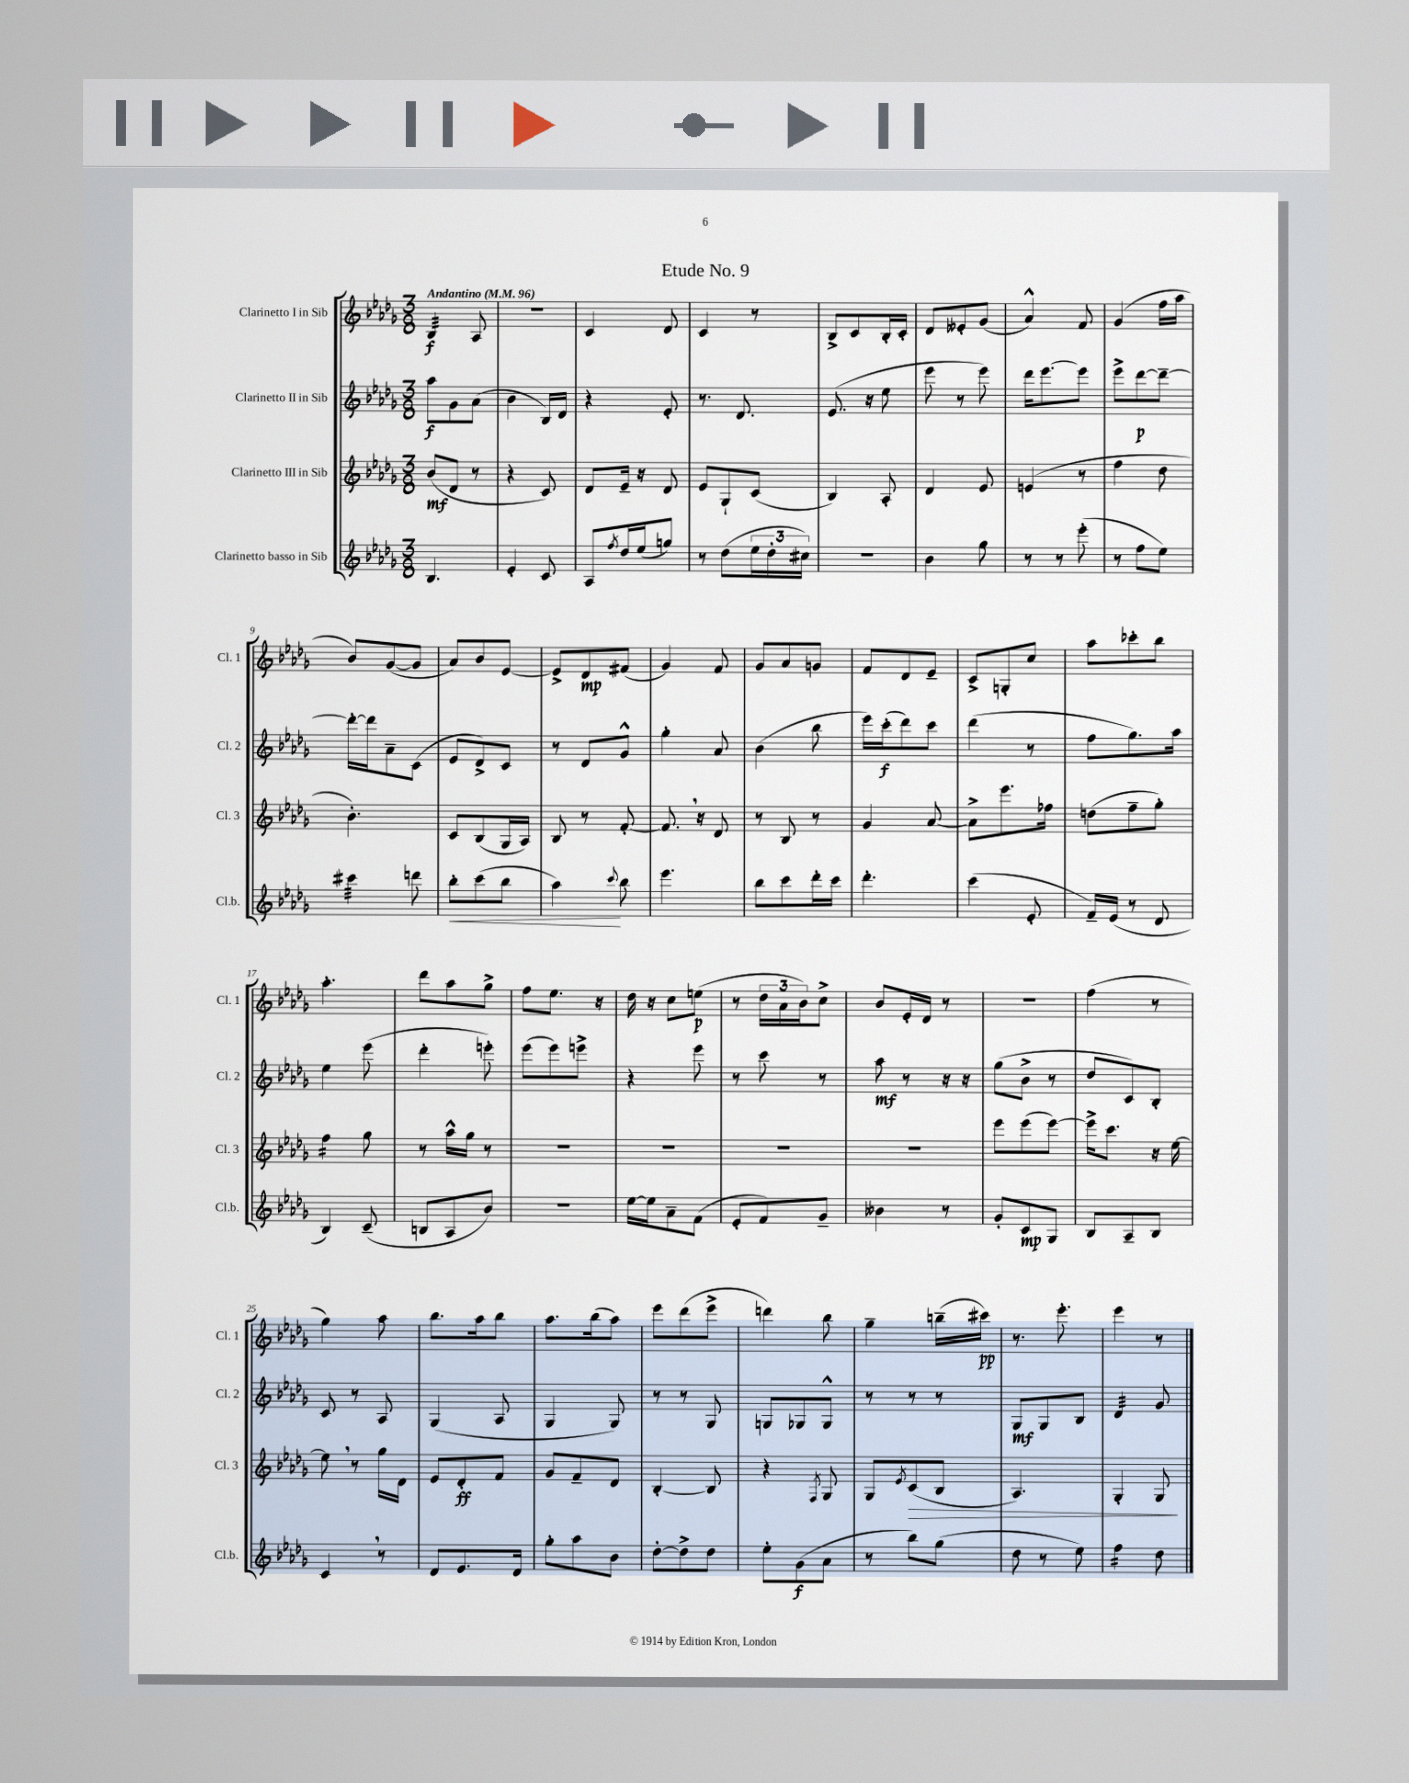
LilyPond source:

\header { title = "Etude No. 9" }
<<
\new StaffGroup <<
\new Staff = "s0" \with { instrumentName = "Clarinetto I in Sib" shortInstrumentName = "Cl. 1" } {
    \clef treble \key des \major \numericTimeSignature \time 3/8 \tempo "Andantino" 4 = 96
    bes4:32\f aes8 |
    R4. |
    c'4 des'8 |
    c'4 r8 |
    bes8-> c'8 bes16-. c'16-. |
    des'8 eeses'8-. ges'8( |
    aes'4-^) f'8 |
    ges'4( f''16 aes''16 |
    bes'8) ges'8~( ges'8 |
    aes'8) bes'8 ees'8~ |
    ees'8-> des'8\mp fis'8( |
    ges'4) f'8 |
    ges'8 aes'8 g'8 |
    f'8 des'8 ees'8-- |
    c'8-> g8-. c''8 |
    aes''8 ces'''8-. bes''8 |
    aes''4.-. |
    des'''8 aes''8 ges''8-> |
    f''8 ees''8. r16 |
    des''16 r16 c''8 e''8\p( |
    r8 \tuplet 3/2 { des''16 aes'16 bes'16) } c''8-> |
    bes'8 ees'16-. des'16 r8 |
    R4. |
    f''4( r8 |
    ges''4) aes''8 |
    bes''8. aes''16 bes''8 |
    aes''8. bes''16( aes''8) |
    ees'''8 des'''8( ees'''8-> |
    d'''4) bes''8 |
    ges''4-- b''16--( cis'''16\pp) |
    r8. ees'''8.-. |
    ees'''4 r8 \bar "|." |
}
\new Staff = "s1" \with { instrumentName = "Clarinetto II in Sib" shortInstrumentName = "Cl. 2" } {
    \clef treble \key des \major \numericTimeSignature \time 3/8
    aes''8\f ges'8 aes'8( |
    bes'4 bes16) des'16 |
    r4 ees'8-. |
    r8. des'8. |
    ees'8.( r16 ees''8 |
    ees'''8 r8 ees'''8) |
    des'''16 ees'''8.~ ees'''8 |
    ees'''8-> des'''8~\p des'''8~-- |
    des'''16~-. des'''16 aes'8-- c'8( |
    ees'8 des'8->) c'8 |
    r8 des'8 ges'8-^ |
    ges''4-. aes'8 |
    bes'4( bes''8 |
    ees'''16) c'''16-.\f( des'''8) c'''8 |
    des'''4( r8 |
    f''8 ges''8.) aes''16 |
    ees''4 ees'''8( |
    des'''4-. e'''8-.) |
    ees'''8( ees'''8) e'''8-> |
    r4 ees'''8 |
    r8 c'''8 r8 |
    aes''8\mf r8 r16 r16 |
    ges''8( bes'8-> r8 |
    des''8 c'8) bes8-. |
    c'8 r8 aes8 |
    ges4( aes8 |
    ges4 ges8) |
    r8 r8 ges8 |
    g8 ges8 ges8-^ |
    r8 r8 r8 |
    ges8\mf ges8 bes8 |
    des'4:32 ges'8 \bar "|." |
}
\new Staff = "s2" \with { instrumentName = "Clarinetto III in Sib" shortInstrumentName = "Cl. 3" } {
    \clef treble \key des \major \numericTimeSignature \time 3/8
    bes'8\mf( des'8 r8 |
    r4 c'8) |
    des'8 ees'16-- r16 des'8 |
    ees'8 ges8-! c'8( |
    bes4) aes8-. |
    des'4 ees'8 |
    e'4( r8 |
    f''4 des''8 |
    bes'4.-.) |
    c'8 bes8( ges16 aes16) |
    bes8 r8 f'8~-. |
    f'8. \breathe r16 des'8 |
    r8 bes8 r8 |
    ges'4 aes'8~ |
    aes'8-> ees'''8. fes''16 |
    d''8( f''8-- ges''8-.) |
    f''4:16 ges''8 |
    r8 aes''16-^ ges''16 r8 |
    R4. |
    R4. |
    R4. |
    R4. |
    ees'''8 ees'''8( ees'''8~) |
    ees'''16-> c'''8. r16 ees''16~ |
    ees''8 \breathe r8 ges''16 des'16 |
    ees'8 des'8-.\ff f'8 |
    ges'8 f'8-- des'8 |
    bes4~-. bes8 |
    r4 \acciaccatura { f8 } ges8 |
    ges8 \acciaccatura { ees'8 } c'8\>( bes8 |
    aes4.) |
    ges4-. ges8\! \bar "|." |
}
\new Staff = "s3" \with { instrumentName = "Clarinetto basso in Sib" shortInstrumentName = "Cl.b." } {
    \clef treble \key des \major \numericTimeSignature \time 3/8
    bes4. |
    ees'4-. c'8 |
    aes8 \acciaccatura { f''8 } des''16 ees''16( g''8) |
    r8 des''8( \tuplet 3/2 { ees''16 des''16-. cis''16) } |
    R4. |
    bes'4 ges''8 |
    r8 r8 ees'''8-.( |
    r8 f''8 ees''8) |
    cis'''4:32 d'''8 |
    bes''8-.\< c'''8( bes''8 |
    aes''4\!) \appoggiatura { c'''8 } bes''8 |
    ees'''4. |
    bes''8 c'''8 des'''16-. c'''16 |
    des'''4.-. |
    c'''4( ees'8-. |
    f'16--) ees'16( r8 des'8 |
    bes4) c'8--( |
    b8 aes8 bes'8) |
    R4. |
    ees''16~ ees''16 aes'8-- f'8( |
    ees'8-. f'8) ges'8-- |
    beses'4 r8 |
    ges'8-. c'8\mp ges8 |
    bes8 aes8-- bes8 |
    c'4 \breathe r8 |
    des'8 ees'8. des'16 |
    ges''8-. aes''8 bes'8 |
    des''8~-. des''8-> des''8 |
    ees''8-. ges'8\f( aes'8 |
    r8 bes''8) ges''8( |
    des''8 r8 ees''8) |
    f''4:16 des''8 \bar "|." |
}
>>
>>
